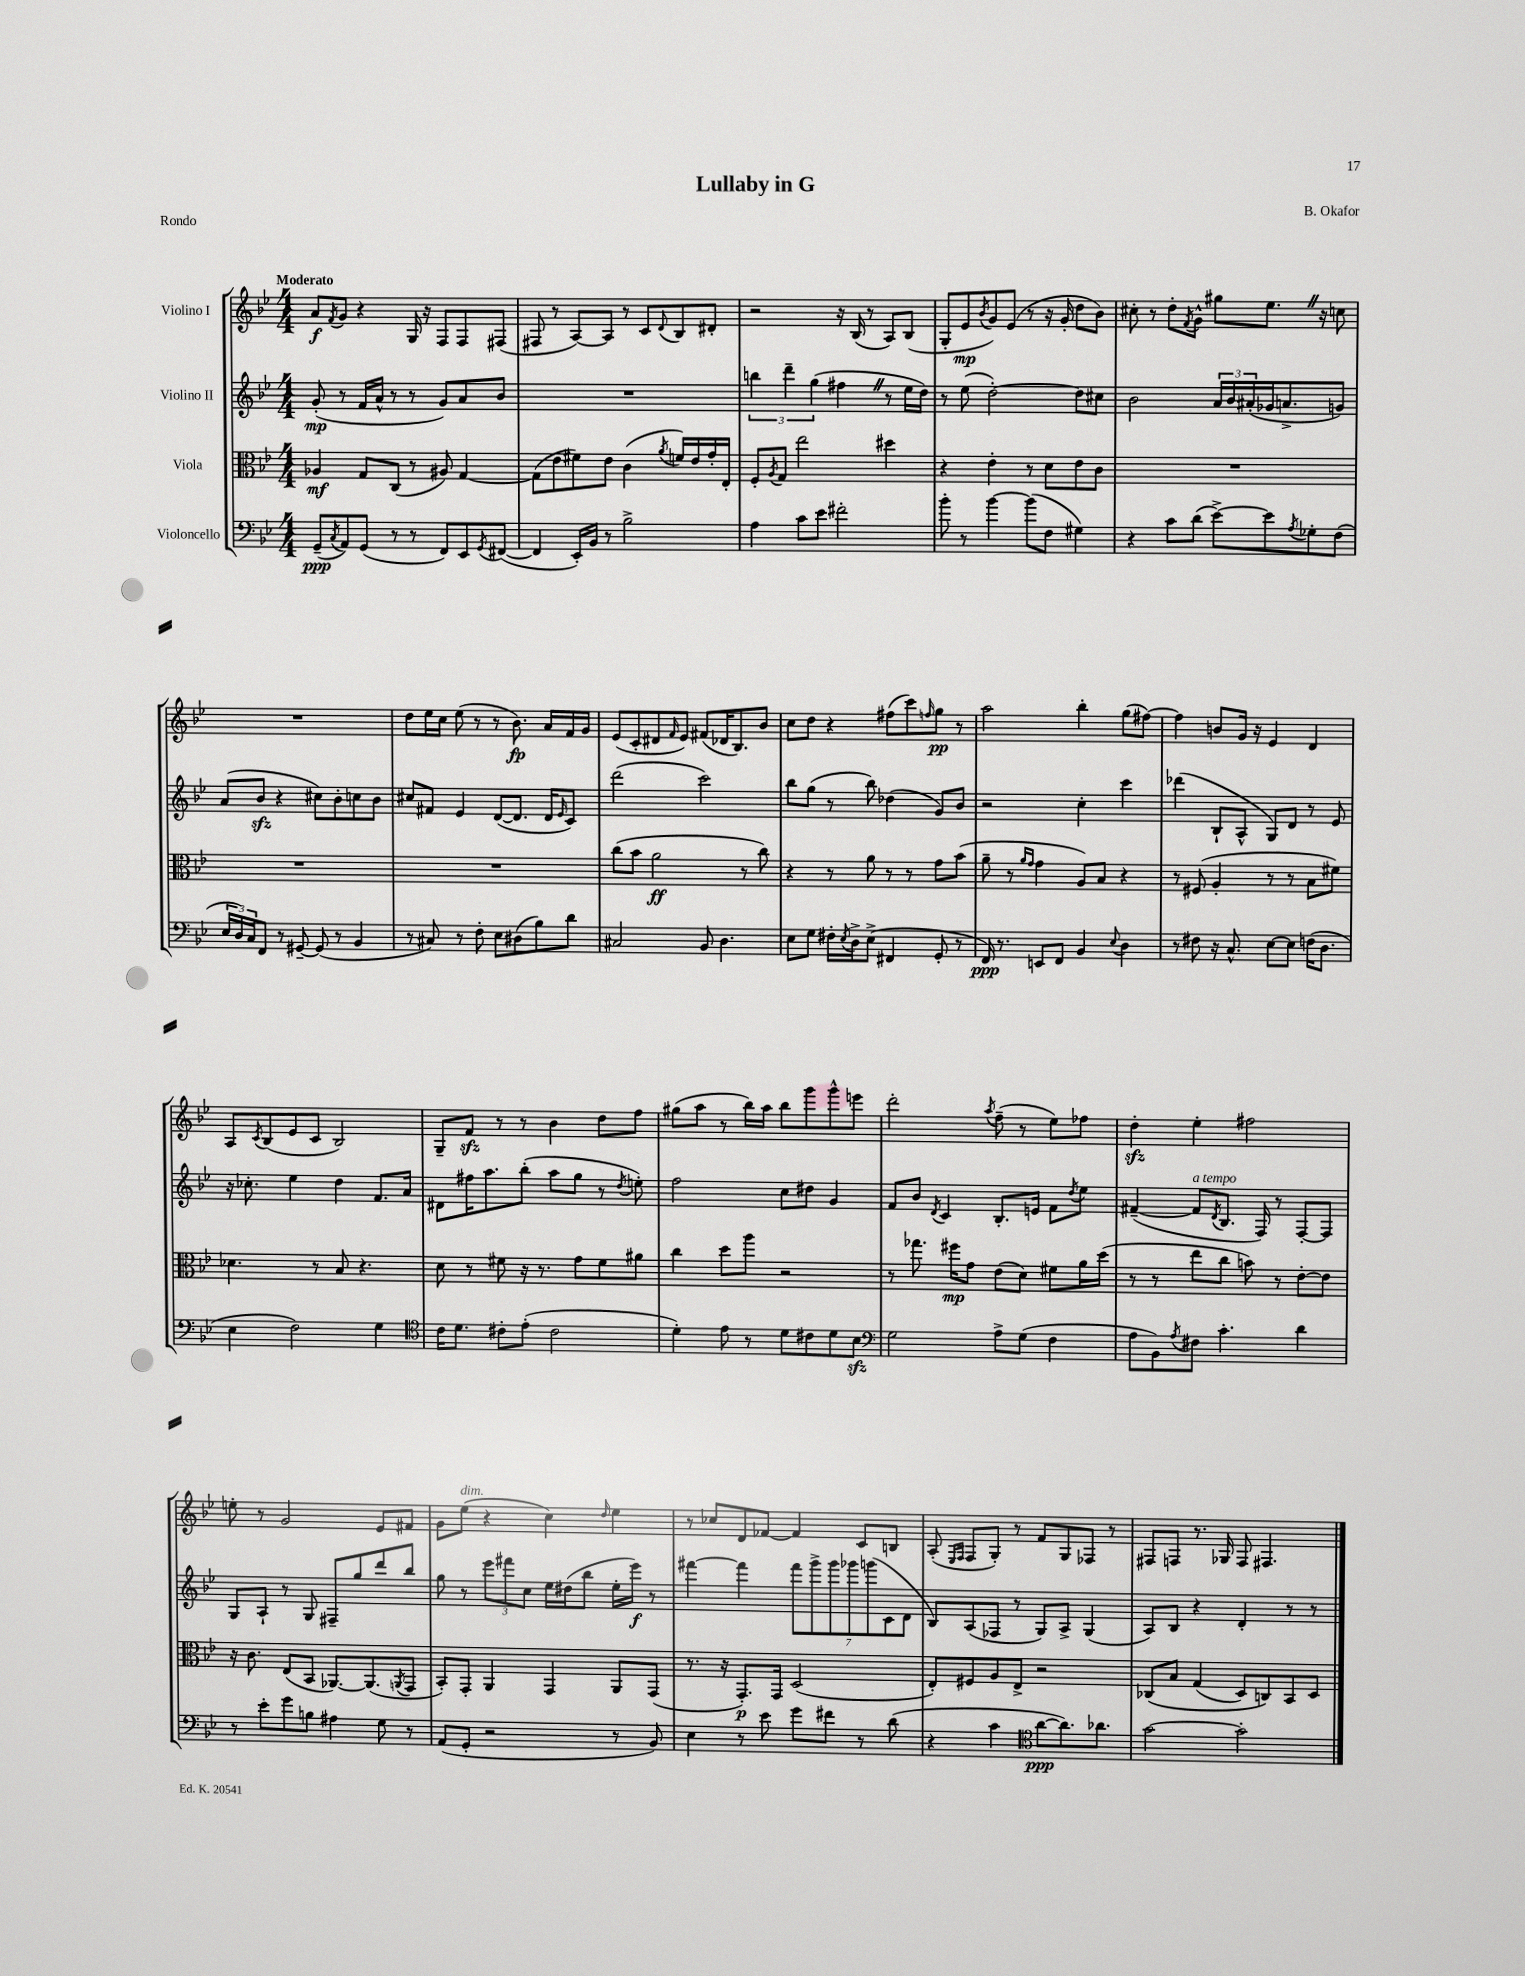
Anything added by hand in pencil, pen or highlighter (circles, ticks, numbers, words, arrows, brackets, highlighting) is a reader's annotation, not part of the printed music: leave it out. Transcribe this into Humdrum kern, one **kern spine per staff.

**kern	**kern	**kern	**kern
*staff4	*staff3	*staff2	*staff1
*clefF4	*clefC3	*clefG2	*clefG2
*k[b-e-]	*k[b-e-]	*k[b-e-]	*k[b-e-]
*M4/4	*M4/4	*M4/4	*M4/4
(8GG~	4A-	(8g'	8a
8qC	.	.	8qf
8AA)	.	8r	8g
(8GG	8G	16f	4r
.	.	16a^^	.
8r	(8C	8r	.
8r	8r	8r	16G
.	.	.	16r
8FF)	8A#)	8g)	8F
8EE-	[4G	8a	8F
8qGG	.	.	.
([8FF#	.	8b-	(8F#
=	=	=	=
4FF#]	(8G]	1r	8F#
.	8e-	.	8r
16EE-')	8f#)	.	[8A)
16BB-	.	.	.
8r	8e-	.	8A]
2B-^	(4c	.	8r
.	.	.	8c
.	8qa	.	8qqd
.	16f)	.	8B-
.	16e-	.	.
.	16g'	.	8d#'
.	16E-'	.	.
=	=	=	=
4A	8F'	6bb	2r
.	8qA	.	.
.	8G	.	.
.	.	6ddd~	.
8c	2ee-	.	.
.	.	(6gg	.
8e-	.	.	.
2f#'	.	4ff#	16r
.	.	.	(16B-
.	.	.	8r
.	4dd#	8r	8A)
.	.	16ee-	(8B-
.	.	16dd)	.
=	=	=	=
8b-'	4r	8r	8G'
8r	.	(8ee-	8e-
.	.	.	8qb-
[4b-	4e-'	[2dd')	8g)
.	.	.	(8e-
(8b-]	8r	.	8r
8F	8d	.	16r
.	.	.	16g'
4G#)	8e-	8dd]	8dd
.	8c	8cc#	8b-)
=	=	=	=
4r	1r	2b-	8cc#'
.	.	.	8r
8c	.	.	8dd'
.	.	.	8qf
(8d	.	.	8g^^
[8e-^)	.	24a	8gg#
.	.	24b-	.
.	.	(24a#'	.
8e-]	.	16g-	8.ee-
.	.	8.a^	.
8qA	.	.	.
8G-'	.	.	.
.	.	.	16r
(8F	.	8g)	8cc
=	=	=	=
24E-	1r	(8a	1r
24D)	.	.	.
24C	.	.	.
8FF	.	8b-	.
8r	.	4r	.
[8GG#~	.	.	.
(8GG#]	.	8cc#)	.
8r	.	8b-'	.
4BB-	.	8cc	.
.	.	8b-	.
=	=	=	=
8r	1r	8cc#	8dd
8C#)	.	8f#	16ee-
.	.	.	16cc
8r	.	4e-	(8ee-
8F'	.	.	8r
8E-	.	([8d	8r
(8D#	.	8.d]	8.b-)
8B-)	.	.	.
.	.	16d	16a
.	.	16qqe-	.
8d	.	8c)	16f
.	.	.	16g
=	=	=	=
2C#	(8cc	(2ddd	(8e-
.	8b-	.	8c'
.	2a	.	8d#
.	.	.	16qqf
.	.	.	8e-)
8BB-	.	2ccc)	(8f#
4.D	.	.	16d-
.	.	.	8.B-)
.	8r	.	.
.	8cc)	.	8b-
=	=	=	=
8E-	4r	8bb-	8cc
8G	.	(8gg	8dd
16F#'	8r	8r	4r
8qE-	.	.	.
16D^	.	.	.
(8E-^	8a	8bb-)	.
4FF#	8r	(4dd-	(8ff#
.	8r	.	8ccc)
.	.	.	16qqff
8GG'	8g	8g)	8gg
8r	(8b-	8b-	8r
=	=	=	=
16FF)	8a~	2r	2aa
8.r	.	.	.
.	8r	.	.
.	16qqa	.	.
.	16qqg	.	.
8EE	4g	.	.
8FF	.	.	.
4BB-	8A)	4cc'	4bb-'
.	8B-	.	.
8qqE-	.	.	.
4D	4r	4ccc	(8gg
.	.	.	[8ff#)
=	=	=	=
8r	8r	(4ddd-	4ff#]
8F#	(8F#	.	.
16r	4A'	8B-`	8b
8.C^^	.	.	.
.	.	8A^^	16g
.	.	.	16r
[8E-	8r	8G)	4e-
8E-]	8r	8d	.
(16F	8B-	8r	4d
8.D	.	.	.
.	8f#)	8e-	.
=	=	=	=
4E-	4.d-	16r	8A
.	.	8.cc-'	.
.	.	.	8qc
.	.	.	(8B-
2F)	.	4ee-	8e-
.	8r	.	8c
.	8B-	4dd	2B-)
.	4.r	.	.
4G	.	8.f	.
.	.	16a	.
=	=	=	=
*clefC4	*	*	*
16c	8d	8d#	8G~
8.d	.	.	.
.	8r	16ff#	8f
.	.	8.aa	.
8c#'	8f#	.	8r
(8e-'	16r	(8bb-'	8r
.	8.r	.	.
2c#	.	8aa	4b-
.	8g	8gg	.
.	8f#	8r	8dd
.	.	8qdd	.
.	8a#	8ee')	8ff
=	=	=	=
4d')	4cc	2ff	(8gg#
.	.	.	8aa
8e-	8dd	.	8r
8r	8aa	.	16bb-)
.	.	.	16aa
8d	2r	8cc	8bb-
8c#	.	8dd#	8ggg
8d	.	4g	8ggg^^
8B-	.	.	8eee
=	=	=	=
*clefF4	*	*	*
2G	8r	8f	2ddd'
.	8.gg-	8b-	.
.	.	8qd	.
.	.	4c	.
.	16ff#	.	.
.	8g	.	.
.	.	.	8qaa
8A^	(8e-	8.B-'	(8ff~
(8G	8d)	.	8r
.	.	16e	.
4F	8f#	8f	8ee-)
.	.	8qdd	.
.	16a	8ee-	8ff-
.	(16dd	.	.
=	=	=	=
8A	8r	([4f#~	4dd'
8BB-)	8r	.	.
8qA	.	.	.
8F#	8ee-	8f#]	4ee-'
.	.	8qd	.
4.c'	8cc	8.B-	.
.	8b)	.	2ff#
.	.	16F)	.
.	8r	8r	.
4d	[8e-'	[8F'	.
.	8e-]	8F]	.
=	=	=	=
8r	16r	8G	8ee'
.	8.c	.	.
8e-'	.	8A`	8r
8g	(8E-	8r	2g
8B	8BB-	8G	.
4A#	[8.AA-)	8F#~	.
.	.	8gg	.
.	(8.AA-]	.	.
8G	.	8ddd	8e-
.	8qAA	.	.
8r	8GG	8bb-	8f#
=	=	=	=
(8AA	8BB-')	8gg	8g
8GG'	8GG'	8r	(8ee-
2r	4AA	12eee-	4r
.	.	12fff#	.
.	.	12cc	.
.	4GG	16ee-	4cc)
.	.	(16dd#	.
.	.	8bb-	.
.	.	.	16qqdd
8r	8AA	16ee-'	4ee-
.	.	16eee-)	.
8BB-)	(8GG	8r	.
=	=	=	=
4E-	8.r	[4fff#	8r
.	.	.	8cc-
.	16r	.	.
8r	8.GG')	4fff#]	8d
8e-	.	.	[8f-
.	16GG	.	.
8g	(2D	14fff#	4f-]
.	.	14ggg^	.
8f#	.	.	.
.	.	14ggg	.
.	.	14ggg-	.
8r	.	.	8c
.	.	(14ggg	.
.	.	14c	.
(8d	.	.	8B
.	.	14d	.
=	=	=	=
4r	8E-')	8B-)	(8A'
.	.	.	16qqE-
.	.	.	16qqF
.	8F#	(8A	8F
4c	8A	8F-	8G')
.	8E-^	8r	8r
*clefC4	*	*	*
[8a	2r	8G)	8f
8.a])	.	8A^	8G
.	.	(4G	8F-
8.a-	.	.	.
.	.	.	8r
=	=	=	=
[2g	&(8C-	8A)	8F#
.	8B-	8B-	8F
.	(4G	4r	8.r
.	.	.	16G-
2g']	8D)	4d'	8F
.	8C&)	.	4.F#
.	8BB-	8r	.
.	8D	8r	.
==	==	==	==
*-	*-	*-	*-
